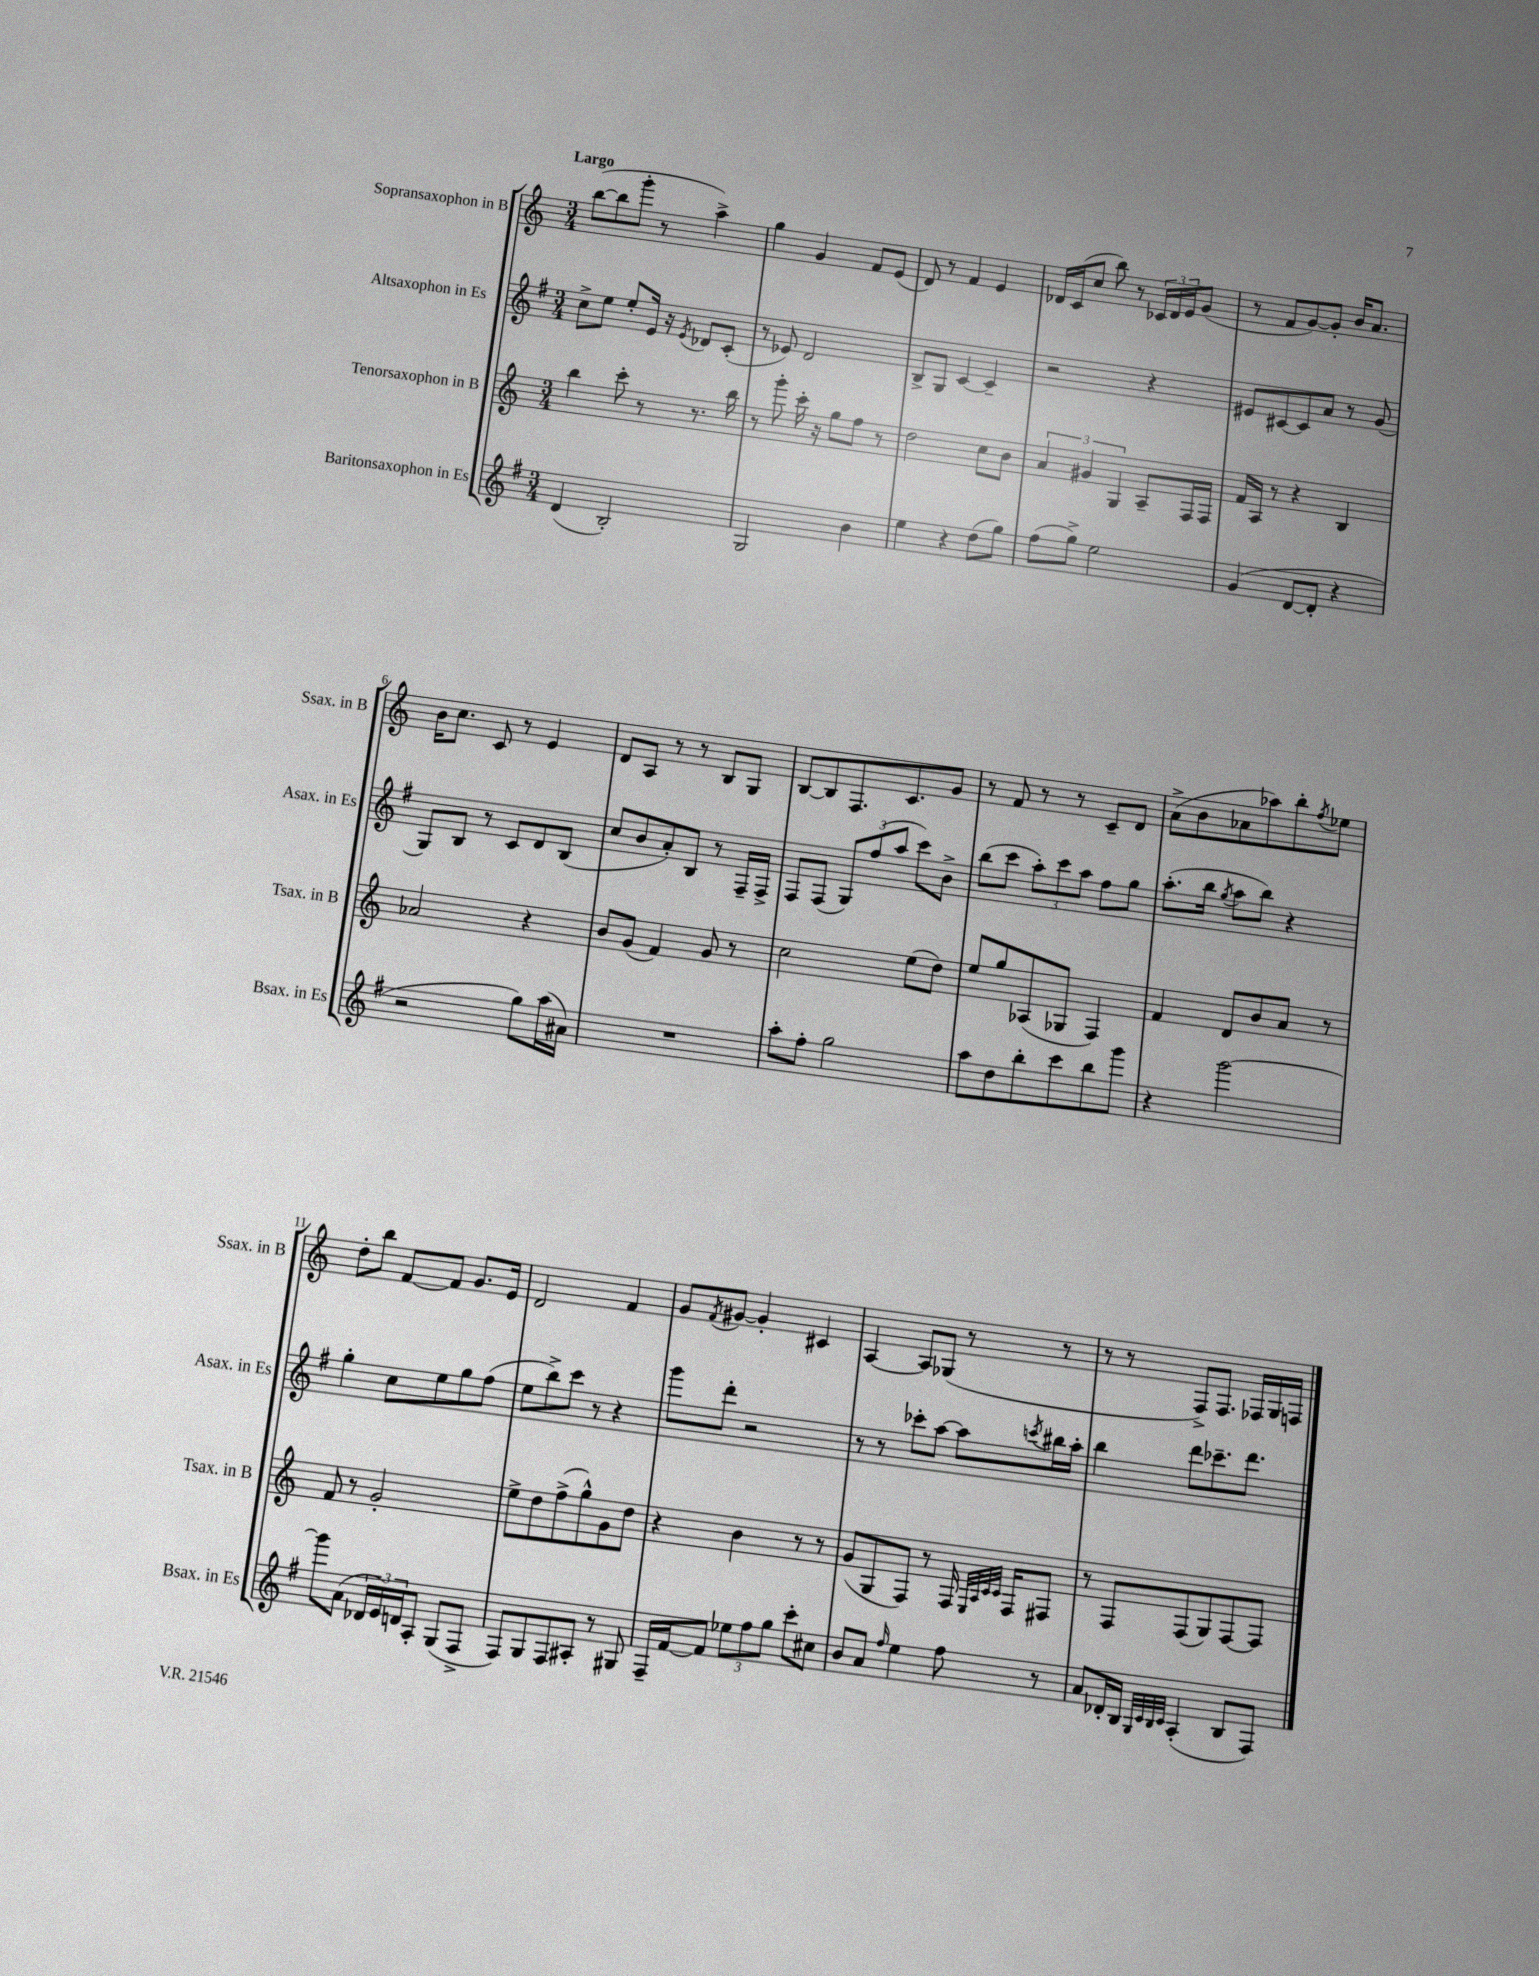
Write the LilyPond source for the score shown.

<<
\new StaffGroup <<
\new Staff = "s0" \with { instrumentName = "Sopransaxophon in B" shortInstrumentName = "Ssax. in B" } {
    \clef treble \key c \major \numericTimeSignature \time 3/4 \tempo "Largo"
    b''8~( b''8 g'''8-. r8 a''4->) |
    g''4 g'4 f'8 e'8( |
    d'8) r8 f'4 e'4 |
    des'16 c'16( c''8 b''8) r8 \tuplet 3/2 { ces'16 des'16 e'16 } g'8( |
    r8 f'8 g'8~) g'8-. b'16 a'8. |
    b'16 c''8. c'8 r8 e'4 |
    d'8 a8 r8 r8 b8 g8 |
    b8~ b8 f8. c'8. g'8 |
    r8 f'8 r8 r8 c'8-- d'8 |
    a'8->( b'8 aes'8 aes''8) b''8-. \acciaccatura { f''8 } ees''8 |
    d''8-. b''8 f'8~ f'8 g'8. e'16 |
    d'2 f'4 |
    g'8 \acciaccatura { f'8 } gis'8~ gis'4-. cis'4 |
    a4~ a8 ges8( r8 r8 |
    r8 r8 f8->) f8. fes16 g16 f16 \bar "|." |
}
\new Staff = "s1" \with { instrumentName = "Altsaxophon in Es" shortInstrumentName = "Asax. in Es" } {
    \clef treble \key g \major \numericTimeSignature \time 3/4
    c''8-> e''8 e''8-. e'16 r16 \acciaccatura { e'8 } des'8 c'8-.( |
    r8 ees'8) d'2 |
    b8-> g8 c'4~ c'4-- |
    r2 r4 |
    eis'8 cis'8~ cis'8 a'8 r8 g'8( |
    g8) b8 r8 c'8 d'8 b8( |
    c''8 b'8 a'8-.) b8 r8 fis16-- fis16-> |
    fis8 fis8( \tuplet 3/2 { g8) fis''8( a''8 } c'''8) b'8-> |
    b''8( c'''8 \tuplet 3/2 { a''8-.) c'''8 a''8 } fis''8 g''8 |
    a''8.-.( b''16 \acciaccatura { g''8 } a''8 b''8) r4 |
    g''4-. c''8 e''8 g''8 fis''8( |
    e''8 b''8->) c'''8 r8 r4 |
    g'''8 d'''8-. r2 |
    r8 r8 ces'''8-. a''8~ a''8 \acciaccatura { c'''8 } bis''16 a''16-. |
    b''4 d'''8 ces'''8.-- d'''8. \bar "|." |
}
\new Staff = "s2" \with { instrumentName = "Tenorsaxophon in B" shortInstrumentName = "Tsax. in B" } {
    \clef treble \key c \major \numericTimeSignature \time 3/4
    b''4 c'''8-. r8 r8. b''16 |
    r8 g'''8-. c'''16-. r16 g''8 f''8 r8 |
    d''2 c''8 b'8 |
    \tuplet 3/2 { a'4 gis'4 g4 } a8-- f16 f16 |
    f'16 a16 r8 r4 b4 |
    aes'2 r4 |
    b'8 g'8( f'4) g'8 r8 |
    c''2 e''8( d''8) |
    e''8 g''8 aes8( ges8 f4) |
    f'4 d'8 b'8 a'8 r8 |
    f'8 r8 g'2-. |
    e''8-> d''8 f''8->( g''8-^) g'8 d''8 |
    r4 b'4 r8 r8 |
    g'8( g8 f8) r8 f16 \grace { e32 a32 c'32 c'32 } f16 fis8 |
    r8 f8 f8( g8) f8~ f8 \bar "|." |
}
\new Staff = "s3" \with { instrumentName = "Baritonsaxophon in Es" shortInstrumentName = "Bsax. in Es" } {
    \clef treble \key g \major \numericTimeSignature \time 3/4
    d'4( b2-.) |
    g2 b'4 |
    e''4 r4 d''8( g''8) |
    fis''8( g''8->) e''2 |
    g'4( d'8~ d'8-. r4 |
    r2 g''8) a''16( ais'16) |
    R2. |
    a''8-. fis''8-. g''2 |
    a''8 d''8 b''8-. c'''8 b''8 g'''8 |
    r4 g'''2~ |
    g'''8 a'8( \tuplet 3/2 { des'16 e'16) d'16 } a8-. g8( fis8-> |
    fis8) g8 fis8 ais8-. r8 gis8 |
    fis16-- fis'16~ fis'8 \tuplet 3/2 { ees''8 fis''8 g''8 } c'''8-. cis''8 |
    b'8 a'8 \grace { fis''16 } e''4 fis''8 r8 |
    a'8 des'16-. b16 \grace { g32 c'32 b32 c'32 } a4-.( b8 fis8) \bar "|." |
}
>>
>>
